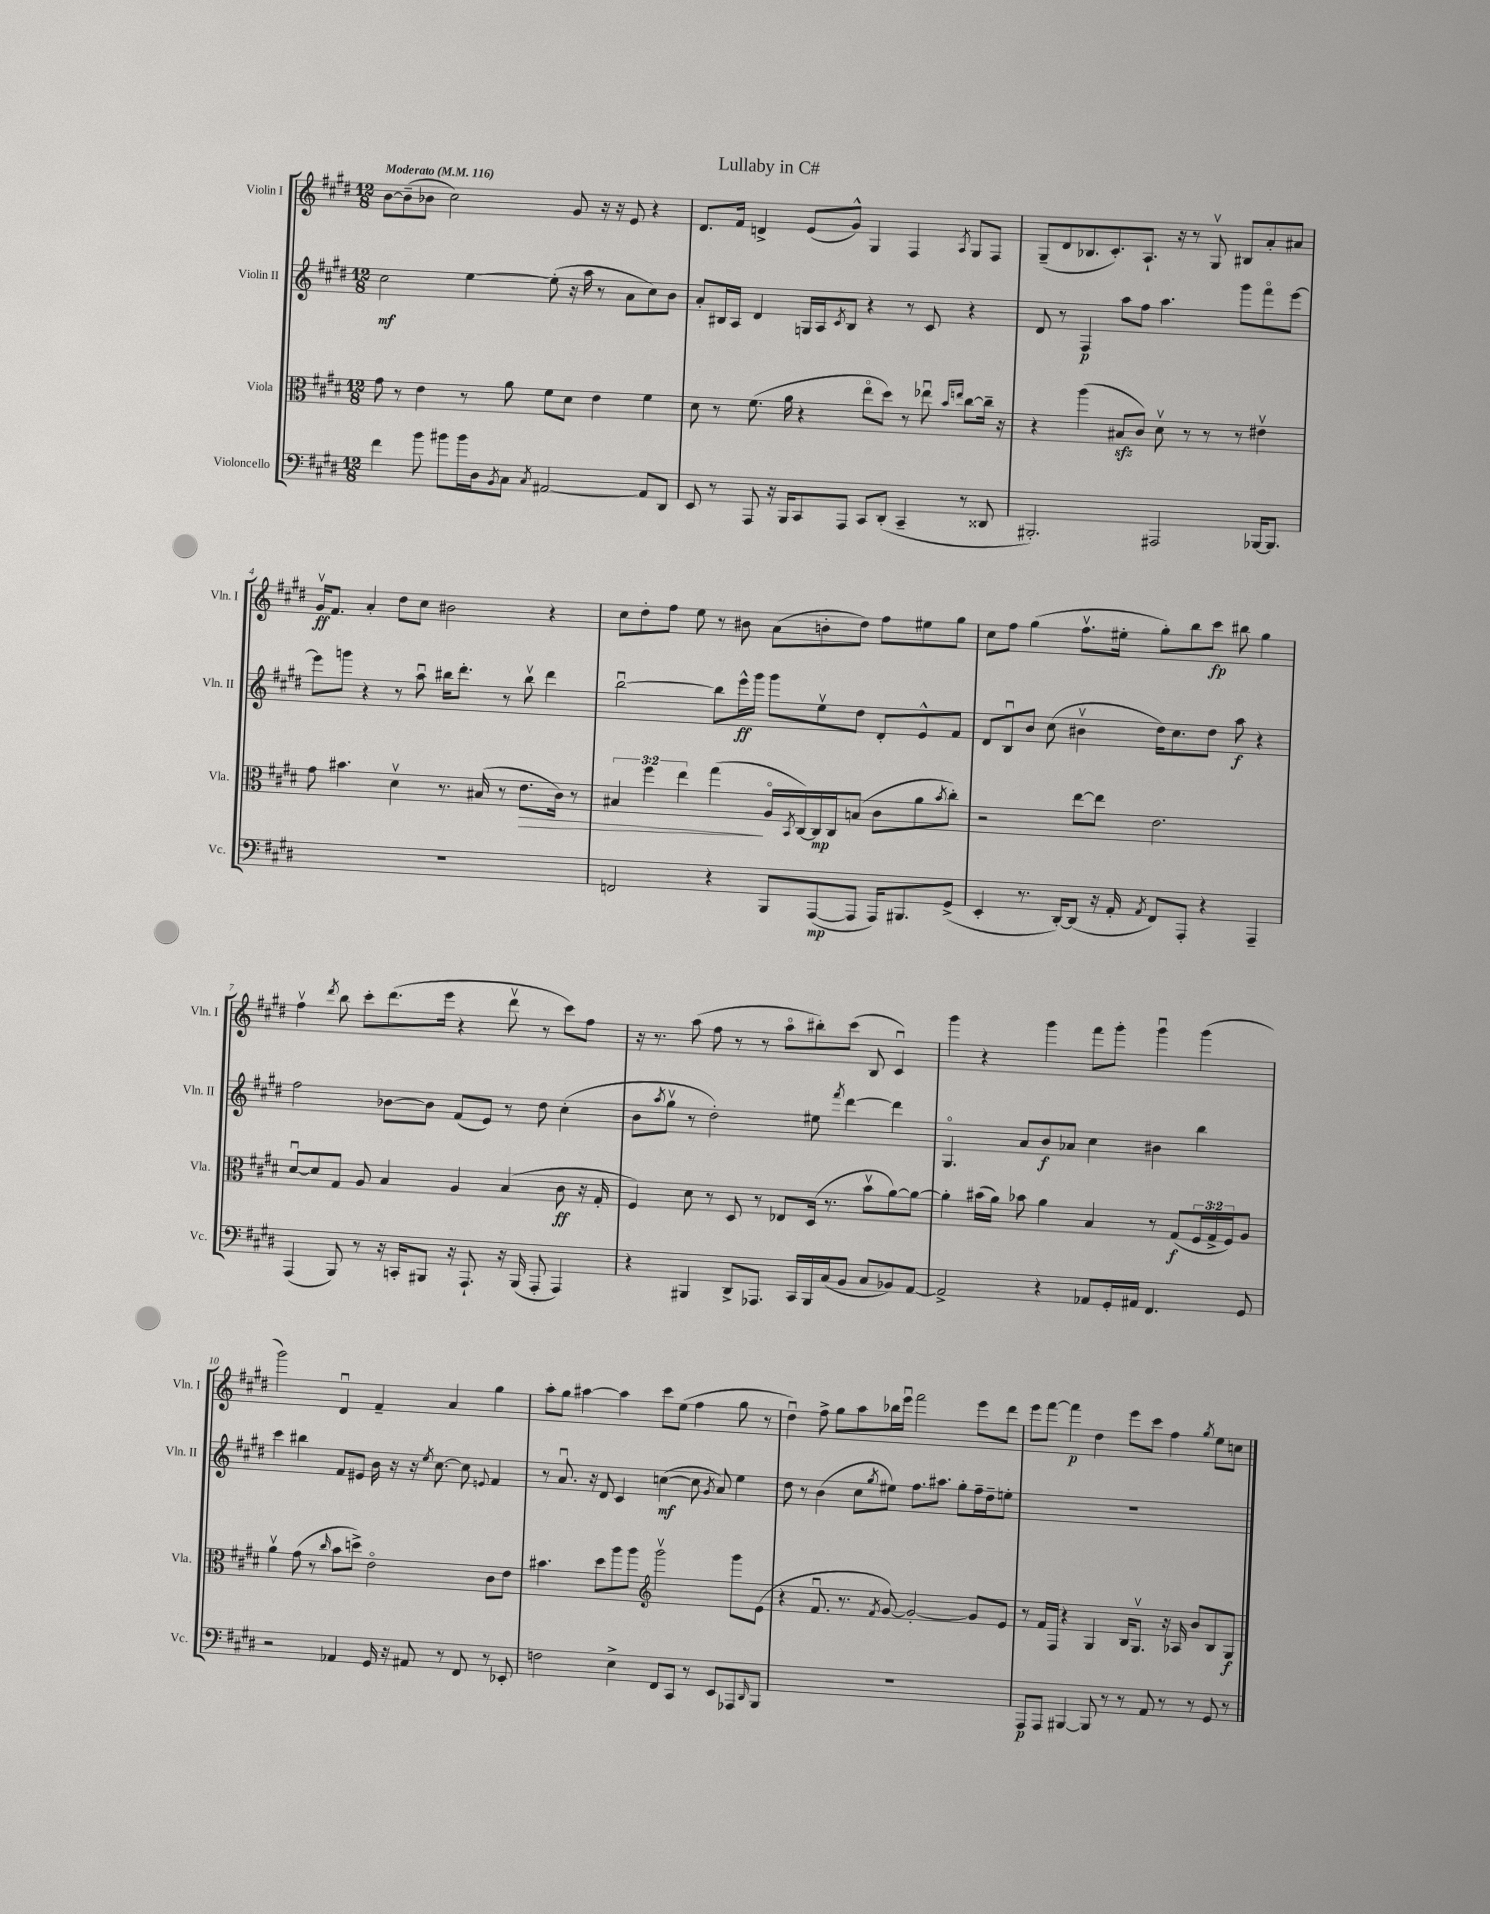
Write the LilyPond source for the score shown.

\header { title = "Lullaby in C#" }
<<
\new StaffGroup <<
\new Staff = "s0" \with { instrumentName = "Violin I" shortInstrumentName = "Vln. I" } {
    \clef treble \key e \major \numericTimeSignature \time 12/8 \tempo "Moderato" 4 = 116
    b'8~ b'8--( bes'8 cis''2) gis'8 r16 r16 e'8 r4 |
    dis'8. fis'16 d'4-> e'8( gis'8-^) gis4 fis4 \acciaccatura { a8 } gis8 fis8 |
    gis8--( dis'8 bes8. cis'8.-.) a8.-! r16 r8 gis8\upbow bis8 a'8-. ais'8 |
    gis'16\upbow\ff fis'8. a'4-. dis''8 cis''8 bis'2 r4 |
    cis''8 dis''8-. fis''8 e''8 r8 bis'8 a'8( b'8-. dis''8) fis''8 eis''8 gis''8 |
    cis''8 fis''8 gis''4( fis''8.\upbow eis''16-. gis''8-.) b''8 cis'''8\fp bis''8 gis''4 |
    fis''4\upbow \acciaccatura { dis'''8 } b''8 cis'''8-. dis'''8.( e'''16 r4 dis'''8\upbow r8 cis'''8) fis''8 |
    r16 r8. a''8( fis''8 r8 r8 a''8\flageolet bis''8-.) cis'''8( b8 cis'4\downbow) |
    gis'''4 r4 gis'''4 fis'''8 gis'''8-. gis'''4\downbow gis'''4( |
    gis'''2) dis'4\downbow fis'4-- a'4 gis''4 |
    a''8-. gis''8 ais''4~ ais''4 cis'''8 e''8( fis''4 gis''8 r8 |
    dis''4\downbow) fis''8-> gis''8 a''8 bes''16 e'''16\downbow fis'''2 e'''8 dis'''8 |
    e'''8 fis'''8~ fis'''4\p dis''4 e'''8 cis'''8 fis''4 \acciaccatura { gis''8 } e''8 c''8 \bar "|." |
}
\new Staff = "s1" \with { instrumentName = "Violin II" shortInstrumentName = "Vln. II" } {
    \clef treble \key e \major \numericTimeSignature \time 12/8
    cis''2\mf e''4~ e''8-.( r16 a''16 r8 a'8 cis''8) b'8 |
    a'8-. bis16 a16 dis'4 g16 a16 \acciaccatura { cis'8 } bis8 r4 r8 cis'8 r4 |
    dis'8 r8 fis4\p a''8 fis''8 a''4. gis'''8 fis'''8\flageolet e'''8~ |
    e'''8 g'''8 r4 r8 a''8\downbow bis''16 dis'''8.-. r8 bis''8\upbow dis'''4 |
    b''2~\downbow b''8 e'''16-^\ff gis'''16 gis'''8 e''8\upbow dis''8 dis'8-. e'8-^ fis'8 |
    dis'8 b8\downbow b'8 cis''8( bis'4\upbow dis''16) cis''8. dis''8 a''8\f r4 |
    fis''2 bes'8~ bes'8 fis'8( e'8) r8 dis''8 cis''4-.( |
    b'8 \acciaccatura { a''8 } gis''8\upbow r8 dis''2-.) eis''8 \acciaccatura { fis'''8 } dis'''4~ dis'''4 |
    gis4.\flageolet a'8 b'8\f aes'8 cis''4 bis'4 b''4 |
    cis'''4 bis''4 fis'8 eis'8 b'16 r16 r16 \acciaccatura { e''8 } cis''8.~ cis''8 \appoggiatura { e'8 } fis'4 |
    r8 a'8.\downbow r16 dis'8 cis'4 c''4~\mf( c''8 \acciaccatura { gis'8 } a'8) e''4 |
    dis''8 r8 b'4( cis''8 \acciaccatura { gis''8 } eis''8) fis''8. ais''8. gis''8-. fis''16-- dis''16-- e''8-. |
    R1. \bar "|." |
}
\new Staff = "s2" \with { instrumentName = "Viola" shortInstrumentName = "Vla." } {
    \clef alto \key e \major \numericTimeSignature \time 12/8 \override Staff.TupletNumber.text = #tuplet-number::calc-fraction-text
    gis'8 r8 e'4 r8 a'8 fis'8 dis'8 e'4 fis'4 |
    dis'8 r8 fis'8.( a'16 r4 e''8\flageolet dis''8) r8 ees''8\downbow \grace { b'16 e''16 } cis''8~ cis''16-- r16 |
    r4 a''4( bis8\sfz cis'8) dis'8\upbow r8 r8 r8 eis'4\upbow |
    gis'8 bis'4. dis'4\upbow r8. bis16( r8 e'8.\> cis'16) r8 |
    \tuplet 3/2 { bis4 fis''4 e''4 } gis''4\!( a16\flageolet \acciaccatura { b,8 } cis16~) cis16\mp cis16 b8( cis'8 a'8 \acciaccatura { b'8 } cis''8-.) |
    r2 e''8~ e''8 e'2. |
    dis'8~\downbow dis'8 gis8 a8 b4 a4 b4( cis'8\ff r16 gis16-. |
    fis4) dis'8 r8 dis8 r8 ees8 dis16( r8. b'8\upbow a'8~) a'8~ |
    a'4-. bis'16( a'16) bes'8 a'4 b4 r8 gis8\f( \tuplet 3/2 { fis16 gis16-> fis16) } a8 |
    a'4\upbow gis'8( r8 \grace { cis''16 } b'8 d''8->) e'2\flageolet cis'8 e'8 |
    bis'4. dis''8 a''8 a''8 \clef treble gis'''2\upbow gis'''8 e'8( |
    r4 fis'8.\downbow r8. \acciaccatura { fis'8 } gis'8~) gis'2~-. gis'8 e'8 |
    r8 fis'16 fis16 r4 gis4 b16 gis8.\upbow r16 aes16 b'8 b8 gis8\f \bar "|." |
}
\new Staff = "s3" \with { instrumentName = "Violoncello" shortInstrumentName = "Vc." } {
    \clef bass \key e \major \numericTimeSignature \time 12/8
    fis'4 b'8 bis'8 bis'16 dis16 \acciaccatura { b,8 } cis8 \acciaccatura { cis8 } ais,2~ ais,8 dis,8 |
    e,8 r8 a,,8 r16 b,,16 cis,8 a,,8 cis,8 dis,8-.( cis,4-- r8 disis,8 |
    bis,,2.-.) ais,,2 bes,,16~ bes,,8. |
    R1. |
    f,2 r4 b,,8 a,,8~\mp( a,,8 a,,16) bis,,8. gis,8->( |
    e,4-. r8. dis,16~-.) dis,8( r16 a,16-. \acciaccatura { a,8 } fis,8) a,,8-. r4 a,,4-- |
    a,,4( b,,8) r8 r16 c,16-. bis,,8 r16 a,,8.-! r16 bis,,16( a,,8-. a,,4) |
    r4 bis,,4 dis,8-> aes,,8. cis,16 bis,,16 cis16( b,8 cis8 bes,8) a,8~ |
    a,2-> r4 aes,8 gis,16-. ais,16 fis,4. gis,8 |
    r2 aes,4 gis,16 r16 ais,8 r8 fis,8 r8 ees,8-. |
    f2 e4-> fis,8 cis,8 r8 e,8 aes,,8 \grace { dis,16 } b,,8 |
    R1. |
    a,,8\p a,,8 bis,,4~ bis,,8 r8 r8 a,8 r8 r8 gis,8 r8 \bar "|." |
}
>>
>>
